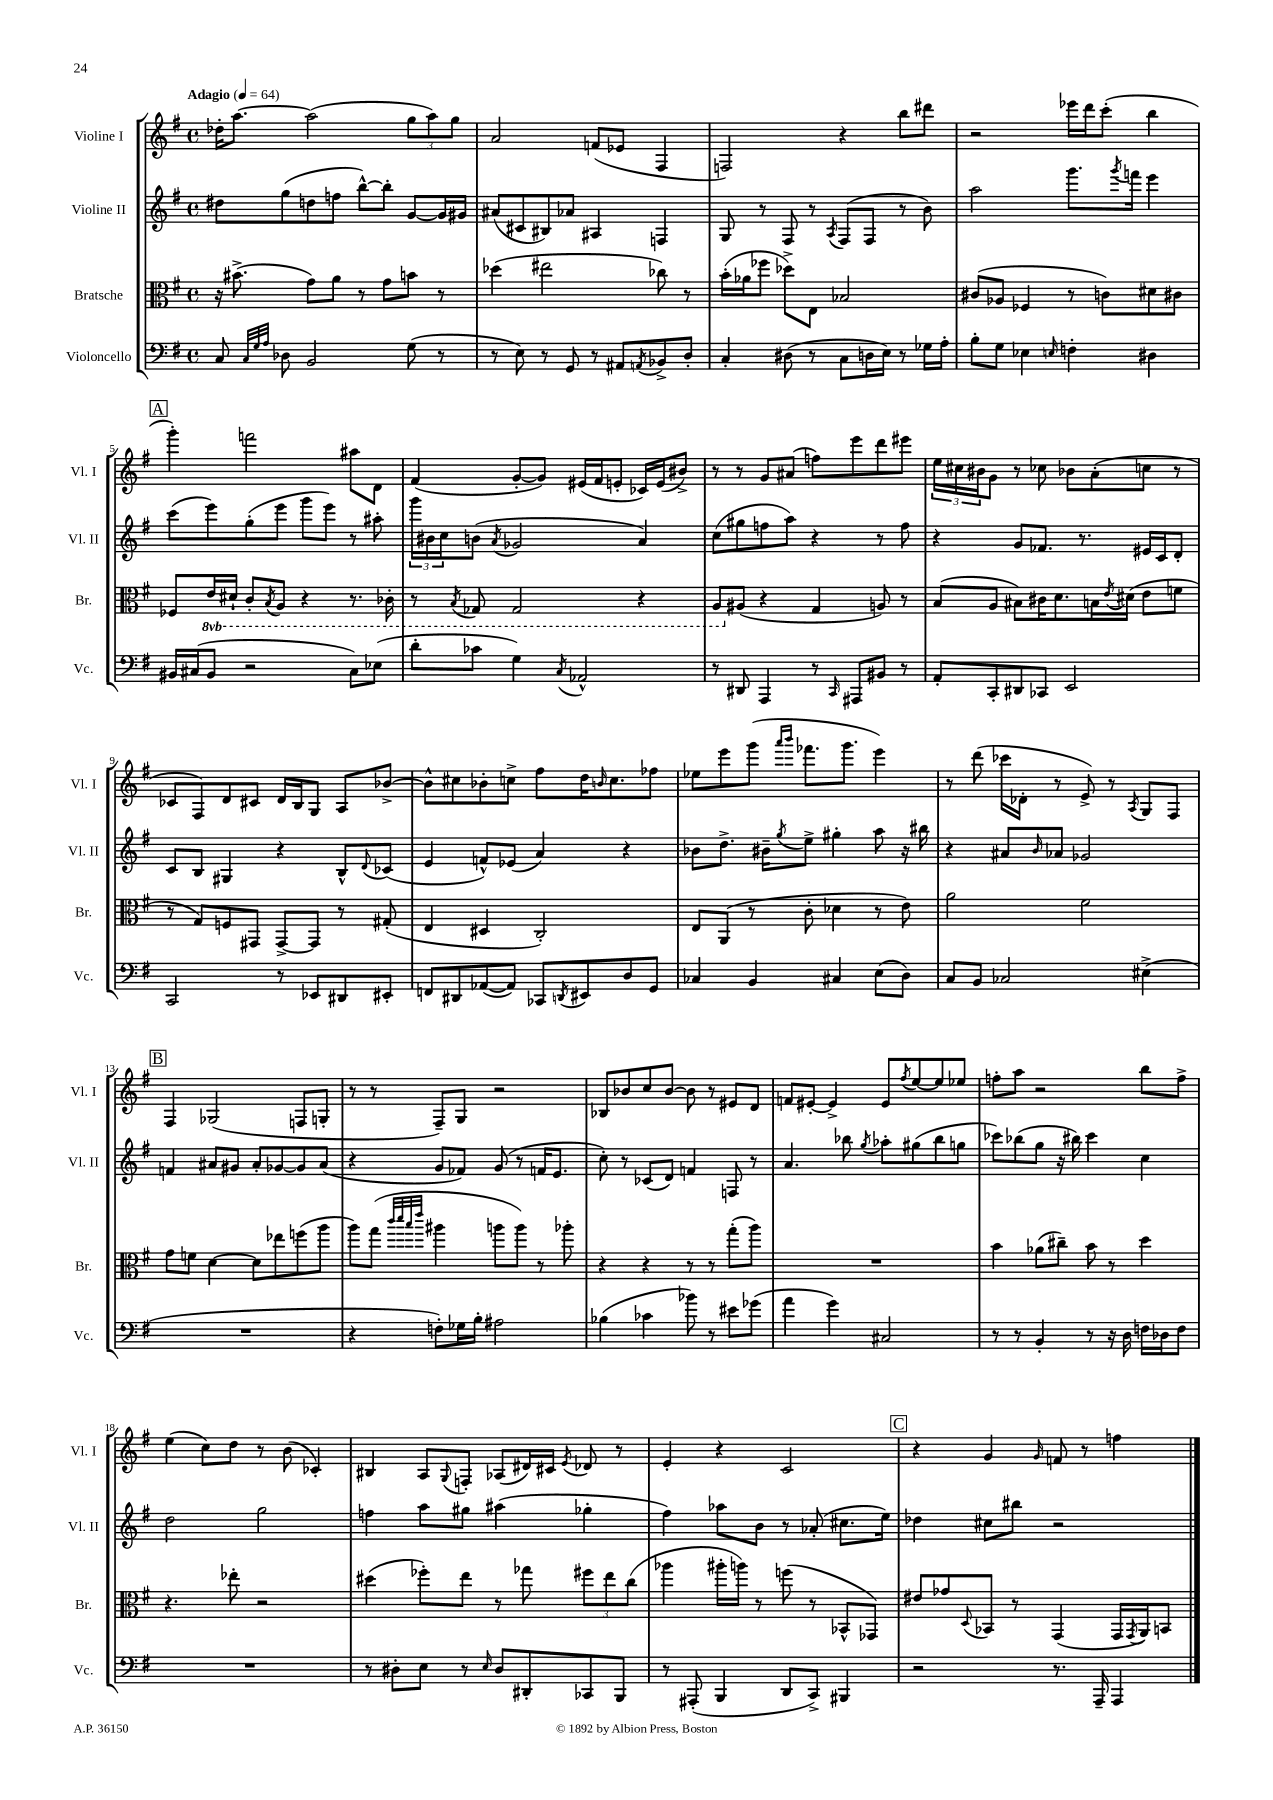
<<
\new StaffGroup <<
\new Staff = "s0" \with { instrumentName = "Violine I" shortInstrumentName = "Vl. I" } {
    \clef treble \key g \major \defaultTimeSignature \time 4/4 \tempo "Adagio" 4 = 64
    des''16-. a''8.~ a''2( \tuplet 3/2 { g''8 a''8) g''8 } |
    a'2 f'8( ees'8 fis4 |
    f2) r4 b''8 dis'''8 |
    r2 ees'''16 d'''16 c'''8-.( b''4 |
    \mark \markup { \box "A" } g'''4-.) f'''2 ais''8 d'8 |
    fis'4( g'8~-. g'8) eis'16( fis'16 e'8-. ces'16) e'16( bis'8->) |
    r8 r8 g'8 ais'8( f''8) e'''8 d'''8 eis'''8 |
    \tuplet 3/2 { e''16 cis''16 bis'16 } g'8 r8 ces''8 bes'8 a'8-.( c''8 r8 |
    ces'8 fis8) d'8 cis'8 d'16 b16 g8 a8 bes'8~-> |
    bes'8-^ cis''8 bes'8-. c''8-> fis''8 d''16 \grace { b'16 } c''8. fes''8 |
    ees''8 e'''8 g'''8( \grace { a'''16 b'''16 } fes'''8. g'''8. e'''4) |
    r8 d'''8( ces'''16 des'16-. r8 e'8->) r8 \acciaccatura { a8 } g8 fis8 |
    \mark \markup { \box "B" } fis4 ges2( f8 g8-. |
    r8 r8 fis8--) g8 r2 |
    bes8 bes'8 c''8 bes'8~ bes'8 r8 eis'8 d'8 |
    f'8 eis'8~-. eis'4-> eis'8 \acciaccatura { fis''8 } e''8~ e''8 ees''8 |
    f''8-. a''8 r2 b''8 f''8-> |
    e''4( c''8) d''8 r8 b'8( ces'4-.) |
    bis4 a8 \appoggiatura { g8 } f8-. aes8( dis'16) cis'16 \acciaccatura { e'8 } des'8 r8 |
    e'4-. r4 c'2 |
    \mark \markup { \box "C" } r4 g'4 \grace { g'16 } f'8 r8 f''4 \bar "|." |
}
\new Staff = "s1" \with { instrumentName = "Violine II" shortInstrumentName = "Vl. II" } {
    \clef treble \key g \major \defaultTimeSignature \time 4/4
    dis''8 g''8( d''8 f''8 b''8~-^) b''8-. g'8~ g'16 gis'16 |
    ais'8( cis'8 bis8) aes'8 ais4 f4 |
    g8 r8 fis8 r8 \acciaccatura { a8 } fis8( fis8 r8 b'8) |
    a''2 g'''8. \acciaccatura { g'''8 } f'''16 e'''4 |
    \mark \markup { \box "A" } c'''8( e'''8) g''8-.( e'''8 g'''8 e'''8) r8 ais''8-. |
    \tuplet 3/2 { g'''16 bis'16 c''16 } b'8( \acciaccatura { a'8 } ges'2 a'4) |
    c''8( gis''8 f''8 a''8) r4 r8 f''8 |
    r4 g'8 fes'8. r8. eis'16 c'16 d'8-. |
    c'8 b8 gis4 r4 b8-^ \appoggiatura { d'8 } ces'8( |
    e'4 f'8-^) ees'8( a'4) r4 |
    bes'8 d''8.-> bis'16-- \acciaccatura { g''8 } e''8-> gis''4-. a''8 r16 bis''16 |
    r4 ais'8 \grace { b'16 } aes'8 ges'2 |
    \mark \markup { \box "B" } f'4 ais'8 gis'8 ais'8-. ges'8~ ges'8 ais'8( |
    r4 g'8 fes'8) g'8( r8 f'16 e'8. |
    c''8-.) r8 ces'8( d'8) f'4 f8 r8 |
    a'4. bes''8 \acciaccatura { g''8 } aes''8-. gis''8( bes''8 g''8 |
    ces'''8) bes''8( g''8 r16 bis''16) ces'''4 c''4 |
    d''2 g''2 |
    f''4 a''8 gis''8 ais''4( ges''4-. |
    fis''4) aes''8 b'8 r8 aes'8-.( cis''8. e''16) |
    \mark \markup { \box "C" } des''4 cis''8 bis''8 r2 \bar "|." |
}
\new Staff = "s2" \with { instrumentName = "Bratsche" shortInstrumentName = "Br." } {
    \clef alto \key g \major \defaultTimeSignature \time 4/4 \set Staff.ottavationMarkups = #ottavation-simple-ordinals
    r16 bis'8.->( g'8) a'8 r8 g'8 b'8 r8 |
    des''4( eis''2 ces''8) r8 |
    b'16-.( aes'16 fes''8 des''8->) e8 bes2 |
    cis'8( aes8 fes4 r8 c'8) dis'8 cis'8 |
    \mark \markup { \box "A" } fes8 \ottava #-1 e16 dis16-! c8-. \acciaccatura { b,8 } a,8 r4 r8. ces16-. |
    r8 \acciaccatura { b,8 } ges,8 ges,2 r4 |
    a,8 \ottava #0 ais8( r4 g4 a8) r8 |
    b8( a8 bis8) cis'16 d'8. b16 \acciaccatura { e'8 } dis'16( e'8 f'8 |
    r8 g8) f8 gis,8 gis,8~-> gis,8 r8 gis8-.( |
    e4 dis4 c2-.) |
    e8 a,8( r8 c'8-. des'4 r8 e'8) |
    a'2 fis'2 |
    \mark \markup { \box "B" } g'8 f'8 d'4~ d'8 ees''8 f''8( a''8 |
    a''8) g''8( \grace { c'''32 d'''32 b''32 e'''32 } ais''4 a''8 a''8) r8 aes''8-. |
    r4 r4 r8 r8 g''8-.( a''8) |
    R1 |
    b'4 aes'8( cis''8--) b'8 r8 d''4 |
    r4. ees''8-. r2 |
    dis''4( fes''8-.) e''8 r8 ges''8 \tuplet 3/2 { fis''8 e''8 c''8( } |
    aes''4 ais''16-. a''16) r8 f''8( r8 bes,8-^ ges,8) |
    \mark \markup { \box "C" } eis'8 ges'8 \appoggiatura { d8 } bes,8 r8 g,4( g,16 \acciaccatura { g,8 } a,16) b,8 \bar "|." |
}
\new Staff = "s3" \with { instrumentName = "Violoncello" shortInstrumentName = "Vc." } {
    \clef bass \key g \major \defaultTimeSignature \time 4/4
    c8 \grace { c32 g32 a32 } des8 b,2 g8( r8 |
    r8 e8) r8 g,8 r8 ais,8 \acciaccatura { a,8 } bes,8-> d8-. |
    c4-. dis8( r8 c8 d16 e16) r8 ges16 a16-. |
    b8-. g8 ees4 \grace { e16 } f4-. dis4 |
    \mark \markup { \box "A" } bis,16 cis16( bis,8 r2 cis8) ees8( |
    d'8-. ces'8 g4) \acciaccatura { c8 } aes,2-^ |
    r8 dis,8 a,,4 r8 \grace { c,16 } ais,,8 bis,8 r8 |
    a,8-. c,8-. dis,8 ces,8 e,2 |
    c,2 r8 ees,8 dis,8 eis,8-. |
    f,8 dis,8 aes,8~( aes,8) ces,8 \acciaccatura { d,8 } eis,8 d8 g,8 |
    ces4 b,4 cis4 e8( d8) |
    c8 b,8 ces2 eis4->( |
    \mark \markup { \box "B" } R1 |
    r4 f8-.) ges16 b16-. ais2 |
    bes4( ces'4 bes'8) r8 eis'8 ges'8( |
    a'4 g'4) cis2 |
    r8 r8 b,4-. r8 r16 d16 f16 des16 f8 |
    R1 |
    r8 dis8-. e8 r8 \grace { e16 } dis8 dis,8-. ces,8 b,,8 |
    r8 ais,,8-.( b,,4 d,8 c,8->) bis,,4 |
    \mark \markup { \box "C" } r2 r8. a,,16-- a,,4 \bar "|." |
}
>>
>>
